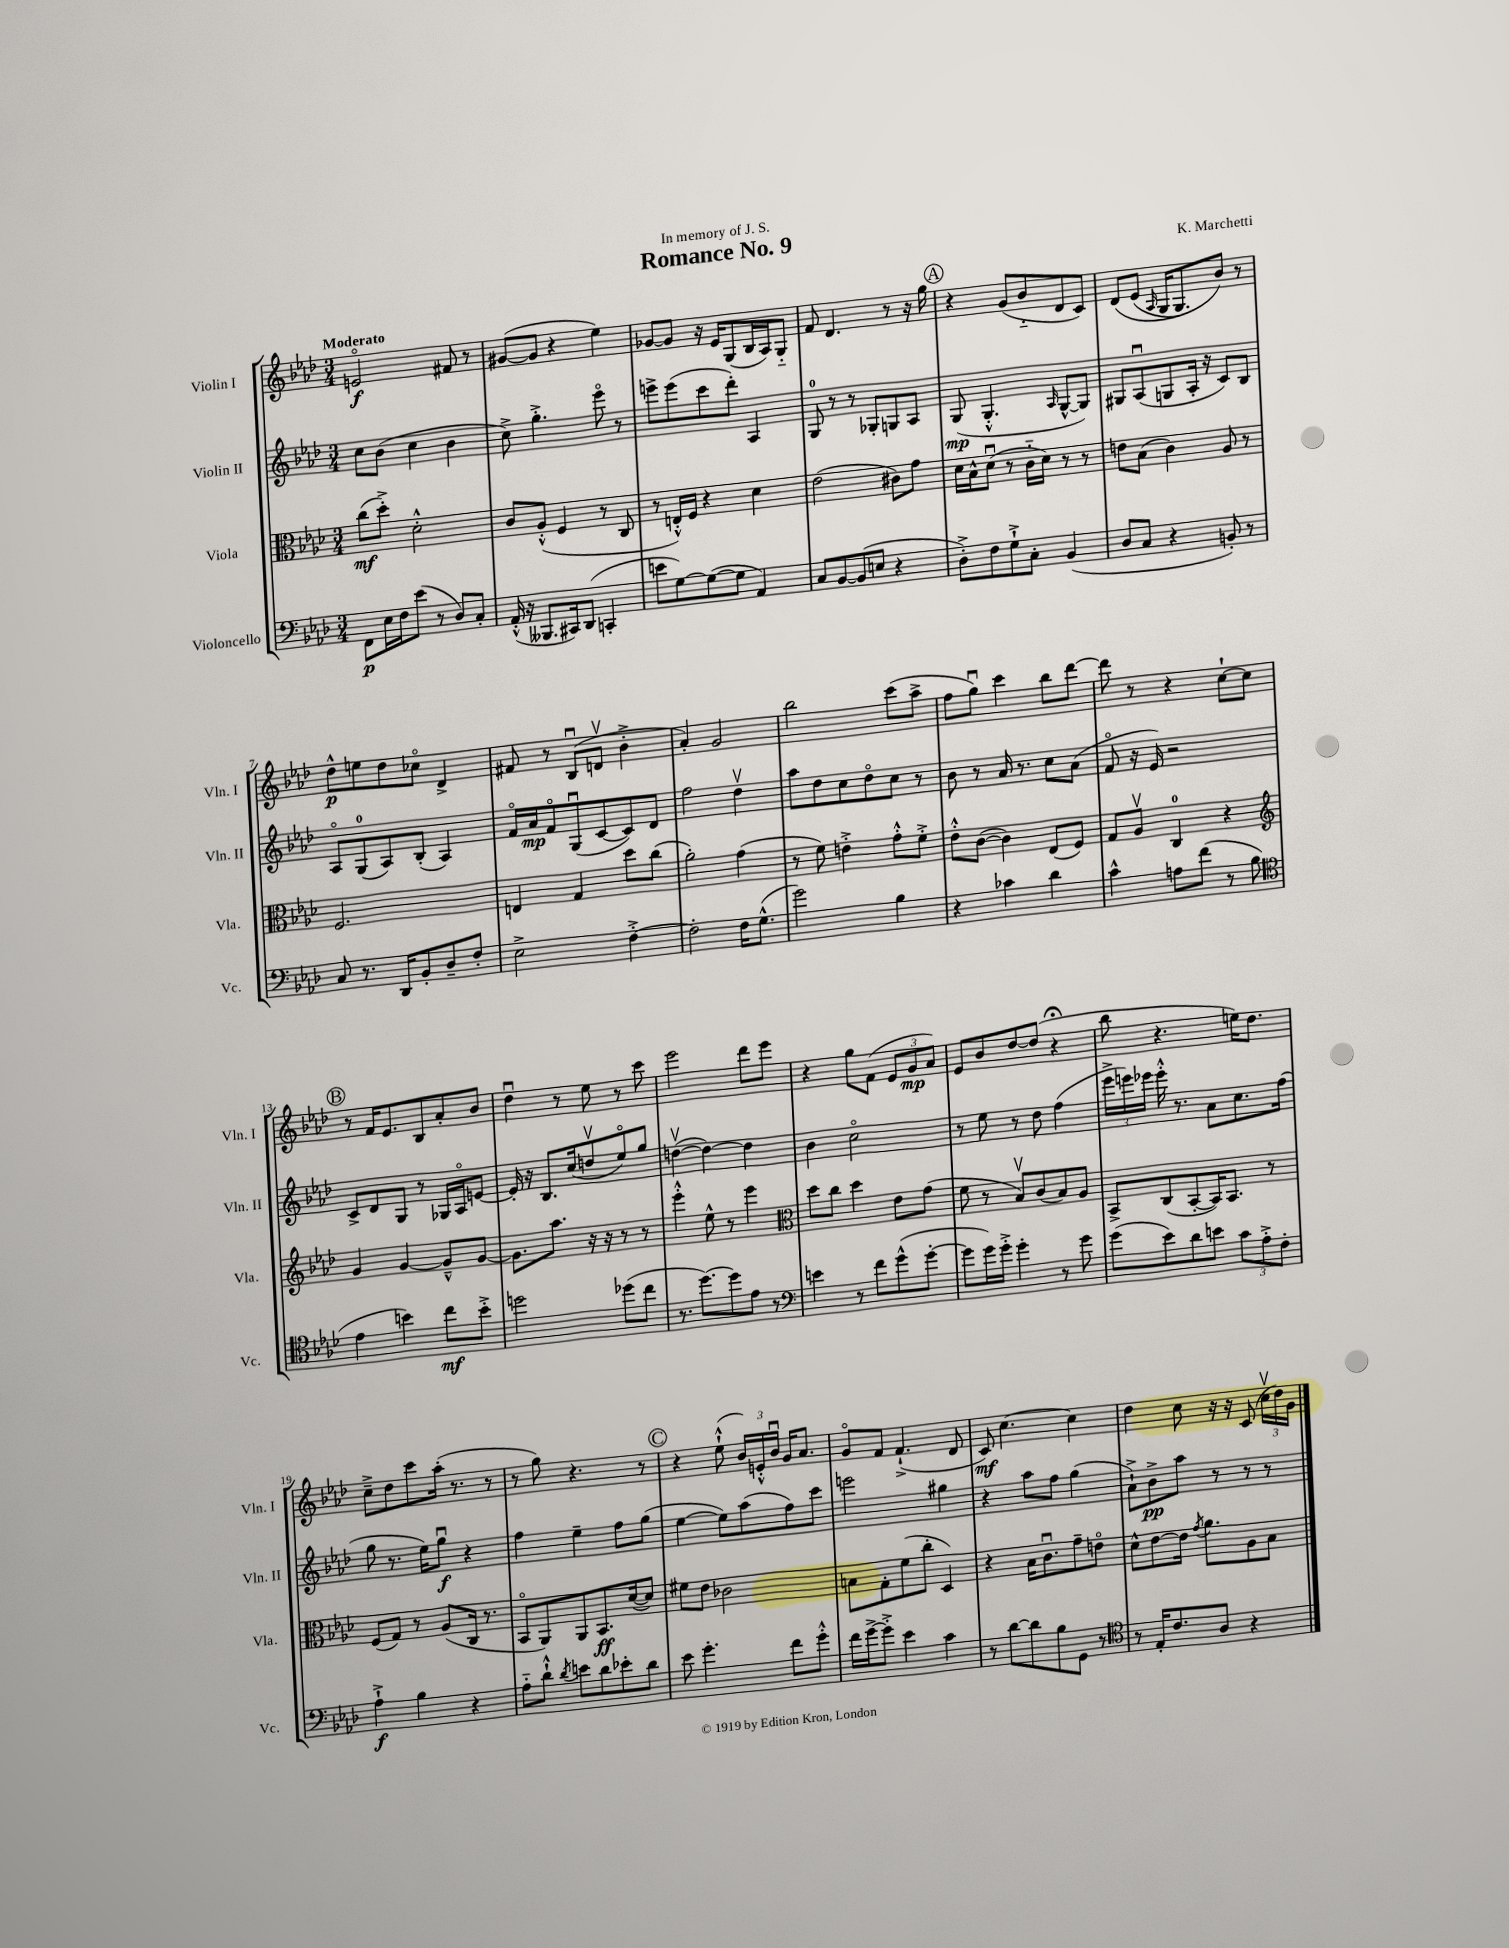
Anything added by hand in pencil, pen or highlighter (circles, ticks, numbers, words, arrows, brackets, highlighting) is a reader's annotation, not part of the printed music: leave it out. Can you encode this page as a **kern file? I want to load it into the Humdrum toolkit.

**kern	**kern	**kern	**kern
*staff4	*staff3	*staff2	*staff1
*clefF4	*clefC3	*clefG2	*clefG2
*k[b-e-a-d-]	*k[b-e-a-d-]	*k[b-e-a-d-]	*k[b-e-a-d-]
*M3/4	*M3/4	*M3/4	*M3/4
8FF	(8cc	8cc	2eo
16E-	8dd-'^)	(8b-	.
16F	.	.	.
(8e-	2d-'^^	4cc	.
8r	.	.	.
8D-)	.	4b-	8f#
8C'	.	.	8r
=	=	=	=
(16AA-'^^	8c	8cc^)	([8g#
16r	.	.	.
8.BBB--	(8A-'^^	4.gg'^	8g#]
.	4F	.	4r
16CC#)	.	.	.
(8DD-	.	.	.
4CC'	8r	8eee-o	4ee-)
.	8C	8r	.
=	=	=	=
8e	8r	8eee^	[8g-
[8G)	16E'^^)	(8eee	8g-]
.	16F	.	.
(8G_	4r	8ccc	16r
.	.	.	16e-
8G]	.	8ddd-')	(8G
4AA-)	4d-	4A-	16B-
.	.	.	16A-)
.	.	.	8G'~
=	=	=	=
8C	(2e-	8G	8f
[8BB-	.	8r	4.d-
(8BB-]	.	8r	.
8E	.	8G-'	.
4r	8c#)	8G	8r
.	8g	8A-	16r
.	.	.	16gg
=	=	=	=
8D-'^)	16d-	(8G	4r
.	16B-^^	.	.
8F	(8d-u	4.G'^^	.
8G`^	8r	.	(8g
8C'	16c'~	.	8b-'~
.	16d-)	.	.
.	.	16qqA-	.
(4BB-	8r	[8G^^	8d-
.	8r	8G])	8c)
=	=	=	=
8D-	8e	8G#	&(8d-
8C	(8B-	(8A-u	(8e-
.	.	.	16qqA-
4r	4c)	8G	16G
.	.	.	8.G)
.	.	16A-'	.
.	.	16r	.
8BB')	8A-	8c)	8b-&)
8r	8r	8B-	8r
=	=	=	=
8C	2.F	8A-o	8dd-^^
8.r	.	(8G	8ee
.	.	8A-)	8dd-
16DD-	.	.	.
8BB-'	.	(8B-'	8cc-o
8D-~	.	4A-)	4d-^
8F'	.	.	.
=	=	=	=
2E-^	4E	16fo	8f#
.	.	16a-	.
.	.	8fo	8r
.	4G	(8Gu	(8B-u
.	.	[8c	8dv
[4F'^	8dd-	8c])	4b-'^
.	(8cc	8d-	.
=	=	=	=
2F']	2a-')	2ff	4a-')
.	.	.	2g
16F	(4g	4dd-v	.
(8.G^^	.	.	.
=	=	=	=
2g)	8r	8aa-	2bb-
.	8f)	8dd-	.
.	4e'^	8cc	.
.	.	8dd-o	.
4B-	8g'^^	8cc	(8ccc
.	8f'^	8r	8aa-^
=	=	=	=
4r	8e-'^^	8b-	8ff
.	([8c	8r	8ggu)
4c-	4c])	16a-	4ccc
.	.	8.r	.
4d-	(8E-	8cc	8bb-
.	8F)	(8a-	[8ddd-
=	=	=	=
4c^^	8G	8fo	8ddd-]
.	8A-v	16r	8r
.	.	16e-)	.
8A	4C	2r	4r
(8f	.	.	.
8r	4r	.	[8cc`
8B-	.	.	8cc]
=	=	=	=
*clefC4	*clefG2	*	*
4e-	4g	8c^	8r
.	.	8d-	16f
.	.	.	8.e-
4b)	[4g	8G	.
.	.	8r	8B-
8cc	8g~^^]	16G-	8a-'
.	.	16A-o	.
8b'^	[8g	[8e	8b-
=	=	=	=
2dd	8.g]	16e']	4dd-u
.	.	16r	.
.	.	8.B-	.
.	8.aa-	.	.
.	.	.	8r
.	.	(16cc	.
.	16r	8ddv	8ee-
.	16r	.	.
(8dd-	8r	8ee-o)	8r
8cc	8r	8gg	8ccc
=	=	=	=
8.r	4eee-'^^	([4ddv	2eee-
[8.dd-)	.	.	.
.	8ee-^^	4dd_)	.
8dd-]	8r	.	.
8e-	4eee-	4dd]	8ddd-
8r	.	.	8eee-
=	=	=	=
*clefF4	*clefC3	*	*
4e	8dd-	4b-	4r
.	8cc	.	.
8r	4dd-	2cco	8gg
8f	.	.	(8f
(8g^^	8e-	.	12e-
.	.	.	12g
[8g'	(8g	.	.
.	.	.	12a-)
=	=	=	=
8g]	8f	8r	8e-
16g)	8r	8ee-	8b-
16g'^	.	.	.
4g'	8B-v)	8r	[8dd-
.	(8c	8dd-	(8dd-]
8r	8B-)	(4ff	4r;
8g	8A-	.	.
=	=	=	=
(8g	8BB-^	24eee-^	8bb-
.	.	24eee)	.
.	.	24eee-	.
8e-)	(8C	16eee-'^^	4.r
.	.	8.r	.
8d-	[8BB-'	.	.
8e	16BB-])	8a-	.
.	8.BB-	.	.
12c	.	8.cc	16ee)
.	.	.	8.dd-
12A-'^	.	.	.
.	8r	.	.
12F'	.	.	.
.	.	(16ff	.
=	=	=	=
4A-`^	(8F	8gg	8cc~^
.	8G)	8.r	8dd-
4B-	8r	.	8ccc
.	.	16ee-)	.
.	(8A-	8ggu	(16aa-'
.	.	.	8.r
4r	16C	4r	.
.	8.r	.	.
.	.	.	8r
=	=	=	=
8A-'~	8BB-o	4ff	8r
8d-`^^	8AA-)	.	8gg)
8qd-	.	.	.
8e	8AA-	4ee-~	4.r
8d-	8.BB-	.	.
8e-'	.	8ff	.
.	([16d-	.	.
8d-	8d-])	(8gg	8r
=	=	=	=
8e-	8f#	[4ee-	4r
4.g'	8e-	.	.
.	2c-	8ee-])	(8ee-`^^
.	.	(8aa-	24b-)
.	.	.	24e'^^
.	.	.	24b-u
8f	.	8ff)	16g
.	.	.	8.a-
8g'^^	.	8ccc	.
=	=	=	=
16f	8B	2eee	8go
[16g^	.	.	.
8g'^]	8G'	.	8f
4e-	(8f	.	(4.f`^
.	8cc'	.	.
4c	4D-)	4gg#	.
.	.	.	8d-
=	=	=	=
8r	4r	4r	8c)
[8d-	.	.	[4.cc
8d-]	16B-	8aa-	.
.	8.cu	.	.
8B-	.	8ff	.
8GG	8g~	(4gg	4cc]
8r	8eo	.	.
=	=	=	=
*clefC4	*	*	*
8r	8d-^^	8a-`^)	4dd-
16E-'	[8e-	8b-^	.
8.c	.	.	.
.	16e-]	8aa-	8cc
.	8qg	.	.
.	8.a-	.	.
8A-	.	8r	16r
.	.	.	16r
4r	8A-	8r	(8c
.	8B-	8r	24ccv
.	.	.	24dd-)
.	.	.	24g
==	==	==	==
*-	*-	*-	*-
